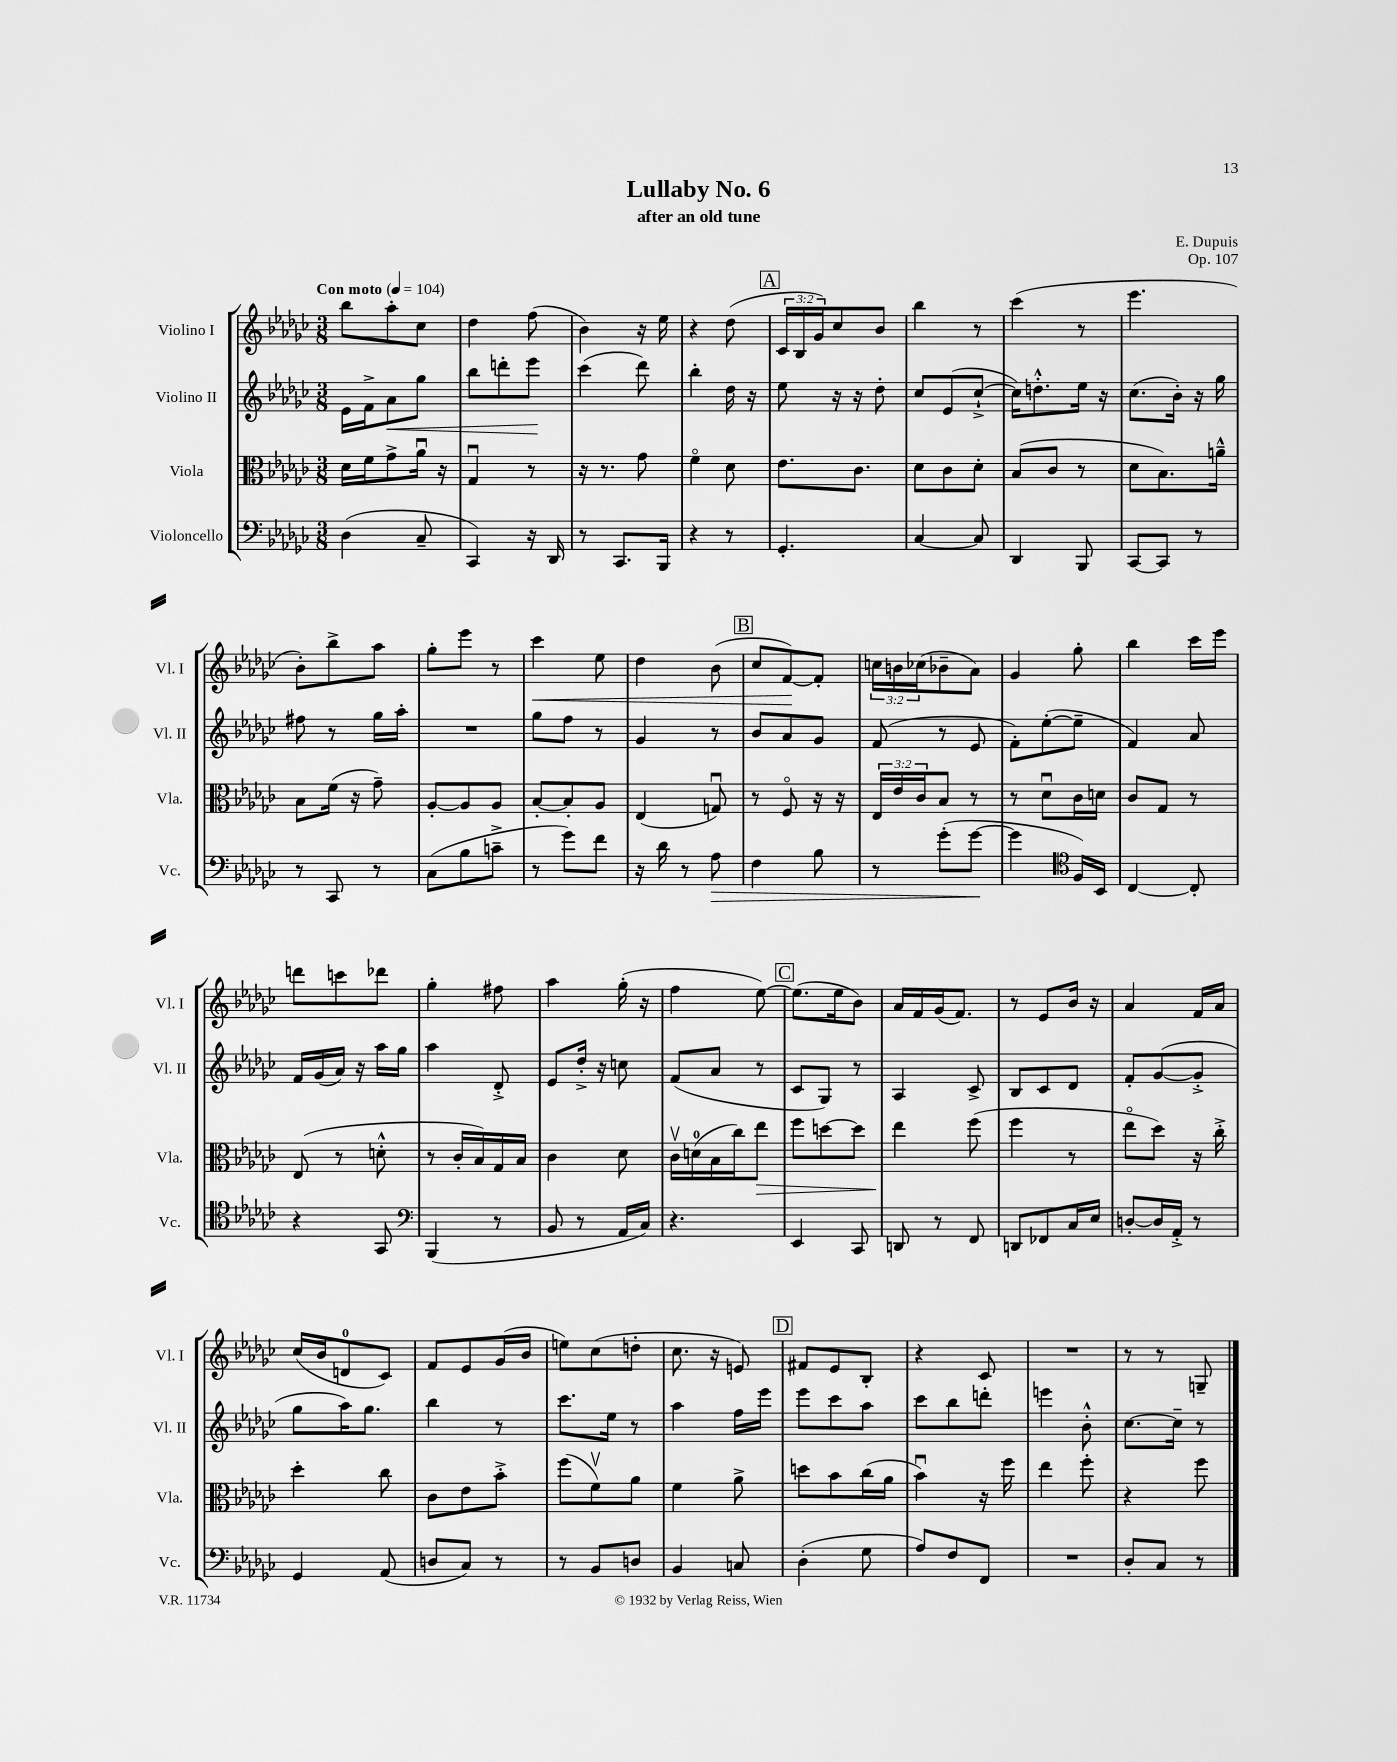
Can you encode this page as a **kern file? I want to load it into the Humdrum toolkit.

**kern	**dynam	**kern	**dynam	**kern	**dynam	**kern	**dynam
*part4	*part4	*part3	*part3	*part2	*part2	*part1	*part1
*staff4	*staff4	*staff3	*staff3	*staff2	*staff2	*staff1	*staff1
*I"Violoncello	*	*I"Viola	*	*I"Violino II	*	*I"Violino I	*
*I'Vc.	*	*I'Vla.	*	*I'Vl. II	*	*I'Vl. I	*
*clefF4	*	*clefC3	*	*clefG2	*	*clefG2	*
*k[b-e-a-d-g-c-]	*	*k[b-e-a-d-g-c-]	*	*k[b-e-a-d-g-c-]	*	*k[b-e-a-d-g-c-]	*
*M3/8	*	*M3/8	*	*M3/8	*	*M3/8	*
*MM104	*	*MM104	*	*MM104	*	*MM104	*
=1	=1	=1	=1	=1	=1	=1	=1
!	!	!	!	!	!	!LO:TX:a:B:t=Con moto	!
(4D-\	.	16d-\LL	.	16e-\LL	.	8bb-\L	.
.	.	16f\J	.	16f^\J	.	.	.
!	!	!	!	!	!LO:HP:b	!	!
.	.	8g-^\	.	8a-\	<	8aa-'\	.
8C-~/	.	16a-u\Jk	.	8gg-\J	.	8cc-\J	.
.	.	16r	.	.	.	.	.
=2	=2	=2	=2	=2	=2	=2	=2
4CC-/)	.	4G-u/	.	8bb-\L	.	4dd-\	.
.	.	.	.	8dddn'\	.	.	.
16r	.	8r	.	8eee-\J	.	(8ff\	.
16DD-/	.	.	.	.	.	.	.
.	.	.	.	.	[	.	.
=3	=3	=3	=3	=3	=3	=3	=3
8r	.	16r	.	(4ccc-\	.	4b-\)	.
.	.	8.r	.	.	.	.	.
8.CC-/L	.	.	.	.	.	.	.
.	.	8g-\	.	8ddd-\)	.	16r	.
16BBB-/Jk	.	.	.	.	.	16ee-\	.
=4	=4	=4	=4	=4	=4	=4	=4
4r	.	4f\	.	4bb-'\	.	4r	.
8r	.	8d-\	.	16dd-\	.	(8dd-\	.
.	.	.	.	16r	.	.	.
!!LO:REH:place=s1:t=A
=5	=5	=5	=5	=5	=5	=5	=5
4.GG-'/	.	8.e-\L	.	8ee-\	.	24c-/LL	.
.	.	.	.	.	.	24B-/	.
.	.	.	.	.	.	24g-/J)	.
.	.	.	.	16r	.	8cc-/	.
.	.	8.c-\J	.	16r	.	.	.
.	.	.	.	8dd-'\	.	8b-/J	.
=6	=6	=6	=6	=6	=6	=6	=6
[4C-/	.	8d-\L	.	8cc-/L	.	4bb-\	.
.	.	8c-\	.	(8e-/	.	.	.
8C-/]	.	8d-'\J	.	[8cc-`^/J	.	8r	.
=7	=7	=7	=7	=7	=7	=7	=7
4DD-/	.	(8B-/L	.	16cc-\KL])	.	(4ccc-\	.
.	.	.	.	8.ddn'^^\	.	.	.
.	.	8c-/J	.	.	.	.	.
8BBB-/	.	8r	.	16ee-\Jk	.	8r	.
.	.	.	.	16r	.	.	.
=8	=8	=8	=8	=8	=8	=8	=8
[8CC-/L	.	8d-\L	.	(8.cc-\L	.	4.eee-\	.
8CC-/J]	.	8.B-\)	.	.	.	.	.
.	.	.	.	16b-'\Jk)	.	.	.
8r	.	.	.	16r	.	.	.
.	.	16an~^^\Jk	.	16gg-\	.	.	.
!!LO:LB:g=z
=9	=9	=9	=9	=9	=9	=9	=9
8r	.	8B-\L	.	8ff#X\	.	8b-'\L)	.
8CC-/	.	(16f\Jk	.	8r	.	8bb-^\	.
.	.	16r	.	.	.	.	.
8r	.	8g-~\)	.	16gg-\LL	.	8aa-\J	.
.	.	.	.	16aa-'\JJ	.	.	.
=10	=10	=10	=10	=10	=10	=10	=10
(8C-\L	.	[8A-'/L	.	4.r	.	8gg-'\L	.
8B-\	.	8A-/]	.	.	.	8eee-\J	.
8cn~^\J	.	8A-/J	.	.	.	8r	.
=11	=11	=11	=11	=11	=11	=11	=11
!	!	!	!	!	!	!	!LO:HP:b
8r	.	[8B-'/L	.	8gg-\L	.	4ccc-\	<
8g-\L)	.	8B-'/]	.	8ff\J	.	.	.
8f\J	.	8A-/J	.	8r	.	8ee-\	.
=12	=12	=12	=12	=12	=12	=12	=12
16r	.	(4E-/	.	4g-/	.	4dd-\	.
16d-\	.	.	.	.	.	.	.
8r	.	.	.	.	.	.	.
!	!LO:HP:b	!	!	!	!	!	!
8A-\	>	8Gnu/)	.	8r	.	(8b-\	.
!!LO:REH:place=s1:t=B
=13	=13	=13	=13	=13	=13	=13	=13
4F\	.	8r	.	8b-/L	.	8cc-/L	.
.	.	8F/	.	8a-/	.	[8f/)	.
8B-\	.	16r	.	8g-/J	.	8f'/J]	[
.	.	16r	.	.	.	.	.
=14	=14	=14	=14	=14	=14	=14	=14
8r	.	24E-/LL	.	(8f/	.	24ccn\LL	.
.	.	24e-/	.	.	.	24bn\	.
.	.	24c-/J	.	.	.	(24cc-X\J	.
(8g-'\L	.	8B-/J	.	8r	.	8b-X~\	.
[8g-\J	.	8r	.	8e-/	.	8a-\J)	.
.	]	.	.	.	.	.	.
=15	=15	=15	=15	=15	=15	=15	=15
4g-\]	.	8r	.	8f'\L)	.	4g-/	.
.	.	8d-u\L	.	([8ee-'\	.	.	.
*clefC4	*	*	*	*	*	*	*
16F/LL)	.	16c-\L	.	8ee-~\J]	.	8gg-'\	.
16BB-/JJ	.	16dn\JJ	.	.	.	.	.
=16	=16	=16	=16	=16	=16	=16	=16
[4C-/	.	8c-/L	.	4f/)	.	4bb-\	.
.	.	8G-/J	.	.	.	.	.
8C-'/]	.	8r	.	8a-/	.	16ccc-\LL	.
.	.	.	.	.	.	16eee-\JJ	.
!!LO:LB:g=z
=17	=17	=17	=17	=17	=17	=17	=17
4r	.	(8E-/	.	16f/LL	.	8dddn\L	.
.	.	.	.	(16g-/	.	.	.
.	.	8r	.	16a-/JJ)	.	8cccn\	.
.	.	.	.	16r	.	.	.
8GG-/	.	8dn'^^\	.	16aa-\LL	.	8ddd-X\J	.
.	.	.	.	16gg-\JJ	.	.	.
=18	=18	=18	=18	=18	=18	=18	=18
*clefF4	*	*	*	*	*	*	*
(4BBB-/	.	8r	.	4aa-\	.	4gg-'\	.
.	.	16c-'/LL	.	.	.	.	.
.	.	16B-/)	.	.	.	.	.
8r	.	16G-/	.	8d-'^/	.	8ff#X\	.
.	.	16B-/JJ	.	.	.	.	.
=19	=19	=19	=19	=19	=19	=19	=19
8BB-/	.	4c-\	.	8e-/L	.	4aa-\	.
8r	.	.	.	16dd-'^/Jk	.	.	.
.	.	.	.	16r	.	.	.
16AA-/LL	.	8d-\	.	8ccn\	.	(16gg-'\	.
16C-/JJ)	.	.	.	.	.	16r	.
=20	=20	=20	=20	=20	=20	=20	=20
4.r	.	16c-v\LL	.	(8f/L	.	4ff\	.
.	.	(16dn\	.	.	.	.	.
.	.	16B-\	.	8a-/J	.	.	.
.	.	16cc-\J)	.	.	.	.	.
!	!	!	!LO:HP:b	!	!	!	!
.	.	8ee-\J	>	8r	.	[8ee-\)	.
!!LO:REH:place=s1:t=C
=21	=21	=21	=21	=21	=21	=21	=21
4EE-/	.	8ff\L	.	8c-/L	.	(8.ee-\L]	.
.	.	[8ddn\	.	8G-/J)	.	.	.
.	.	.	.	.	.	16ee-\k	.
8CC-/	.	8dd\J]	.	8r	.	8b-\J)	.
=22	=22	=22	=22	=22	=22	=22	=22
8DDn/	.	4ee-\	.	4A-/	.	16a-/LL	.
.	.	.	.	.	.	16f/	.
8r	.	.	.	.	.	(16g-/J	.
.	.	.	.	.	.	8.f/J)	.
8FF/	.	(8ff\	]	8c-^/	.	.	.
=23	=23	=23	=23	=23	=23	=23	=23
8DDn/L	.	4ff\	.	8B-/L	.	8r	.
8FF-X/	.	.	.	8c-/	.	8e-/L	.
16C-/L	.	8r	.	8d-/J	.	16b-/Jk	.
16E-/JJ	.	.	.	.	.	16r	.
=24	=24	=24	=24	=24	=24	=24	=24
[8Dn'/L	.	8ee-\L	.	8f'/L	.	4a-/	.
16D/L]	.	8dd-\J)	.	([8g-/	.	.	.
16AA-'^/JJ	.	.	.	.	.	.	.
8r	.	16r	.	8g-'^/J]	.	16f/LL	.
.	.	16cc-'^\	.	.	.	16a-/JJ	.
!!LO:LB:g=z
=25	=25	=25	=25	=25	=25	=25	=25
4GG-/	.	4dd-'\	.	8gg-\L	.	(16cc-/LL	.
.	.	.	.	.	.	16b-/J	.
.	.	.	.	16aa-\K)	.	8dn/	.
.	.	.	.	8.gg-\J	.	.	.
(8AA-/	.	8cc-\	.	.	.	8c-/J)	.
=26	=26	=26	=26	=26	=26	=26	=26
8Dn/L	.	8c-\L	.	4bb-\	.	8f/L	.
8C-/J)	.	8e-\	.	.	.	8e-/	.
8r	.	8b-'^\J	.	8r	.	(16g-/L	.
.	.	.	.	.	.	16b-/JJ	.
=27	=27	=27	=27	=27	=27	=27	=27
8r	.	(8ff\L	.	8.ccc-\L	.	8een\L)	.
8BB-/L	.	8fv\)	.	.	.	(8cc-\	.
.	.	.	.	16ee-\Jk	.	.	.
8Dn/J	.	8a-\J	.	8r	.	8ddn'\J	.
=28	=28	=28	=28	=28	=28	=28	=28
4BB-/	.	4f\	.	4aa-\	.	8.cc-\	.
.	.	.	.	.	.	16r	.
8Cn/	.	8a-^\	.	16ff\LL	.	8en/)	.
.	.	.	.	16eee-\JJ	.	.	.
!!LO:REH:place=s1:t=D
=29	=29	=29	=29	=29	=29	=29	=29
(4D-'\	.	8ddn\L	.	8eee-\L	.	8f#X/L	.
.	.	8b-\	.	8ccc-\	.	8e-/	.
8G-\	.	(16cc-\L	.	8aa-\J	.	8B-'/J	.
.	.	16a-\JJ	.	.	.	.	.
=30	=30	=30	=30	=30	=30	=30	=30
8A-/L)	.	4b-u\)	.	8ccc-\L	.	4r	.
8F/	.	.	.	8bb-\	.	.	.
8FF/J	.	16r	.	8dddn'\J	.	8c-/	.
.	.	16ff\	.	.	.	.	.
=31	=31	=31	=31	=31	=31	=31	=31
4.r	.	4ee-\	.	4eeen\	.	4.r	.
.	.	8ff'\	.	8b-'^^\	.	.	.
=32	=32	=32	=32	=32	=32	=32	=32
8D-'/L	.	4r	.	[8.cc-\L	.	8r	.
8C-/J	.	.	.	.	.	8r	.
.	.	.	.	16cc-~\Jk]	.	.	.
8r	.	8ff\	.	8r	.	8Gn~/	.
==	==	==	==	==	==	==	==
*-	*-	*-	*-	*-	*-	*-	*-
